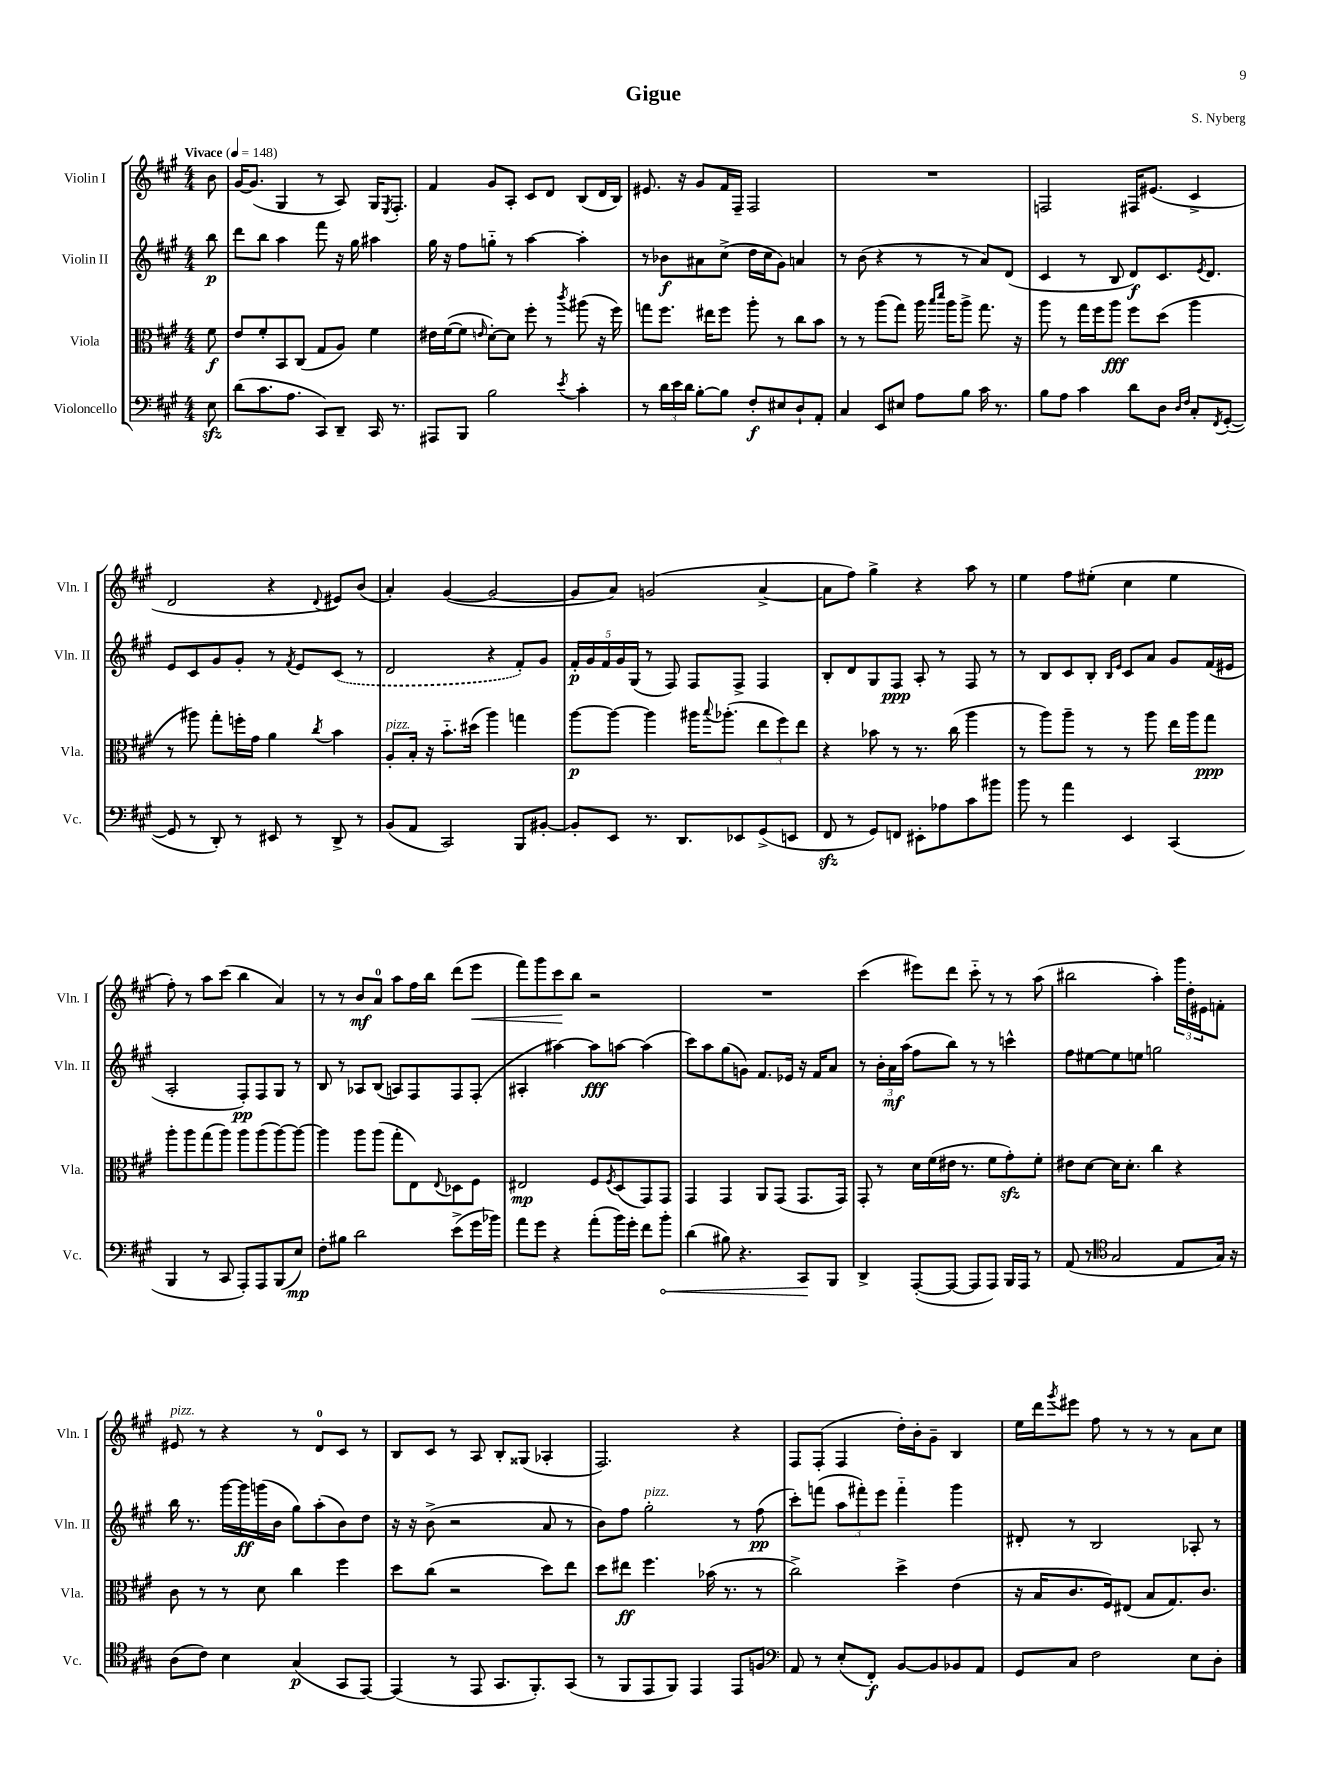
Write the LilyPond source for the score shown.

\header { title = "Gigue" composer = "S. Nyberg" }
<<
\new StaffGroup <<
\new Staff = "s0" \with { instrumentName = "Violin I" shortInstrumentName = "Vln. I" } {
    \clef treble \key a \major \numericTimeSignature \time 4/4 \partial 8 \tempo "Vivace" 4 = 148
    b'8 |
    gis'16~ gis'8.( gis4 r8 a8) gis16 \acciaccatura { e8 } fis8.-. |
    fis'4 gis'8 a8-. cis'8 d'8 b8( d'16 b16) |
    eis'8. r16 gis'8 fis'16 fis16-- fis2 |
    R1 |
    f2 fis16 eis'8.( cis'4-> |
    d'2 r4 \appoggiatura { d'8 } eis'8) b'8( |
    a'4-.) gis'4~( gis'2~ |
    gis'8 a'8) g'2( a'4~-> |
    a'8 fis''8) gis''4-> r4 a''8 r8 |
    e''4 fis''8 eis''8-.( cis''4 eis''4 |
    fis''8-.) r8 a''8 cis'''8( b''4 a'4) |
    r8 r8 b'8\mf a'8-0 a''8 fis''16 b''16 d'''8( e'''8\< |
    fis'''8) gis'''8 cis'''8\! b''8 r2 |
    R1 |
    cis'''4( eis'''8) d'''8 cis'''8-_ r8 r8 a''8( |
    bis''2 a''4-.) \tuplet 3/2 { gis'''16 d''16-. eis'16 } f'8-. |
    eis'8^\markup { \italic "pizz." } r8 r4 r8 d'8-0 cis'8 r8 |
    b8 cis'8 r8 a8 b8-. gisis8( aes4-. |
    fis2.) r4 |
    fis8 fis8-.( fis4 d''16-.) b'16-. gis'8-- b4 |
    e''16 d'''16 \acciaccatura { gis'''8 } eis'''8 fis''8 r8 r8 r8 a'8 cis''8 \bar "|." |
}
\new Staff = "s1" \with { instrumentName = "Violin II" shortInstrumentName = "Vln. II" } {
    \clef treble \key a \major \numericTimeSignature \time 4/4 \partial 8
    b''8\p |
    d'''8 b''8 a''4 fis'''8 r16 gis''16 ais''4 |
    gis''16 r16 fis''8 g''8-_ r8 a''4~ a''4-. |
    r8 bes'8\f ais'8 cis''8->( d''16 cis''16 gis'8) a'4 |
    r8 b'8( r4 r8 r8 a'8) d'8( |
    cis'4 r8 b8 d'8\f) cis'8. \acciaccatura { e'8 } d'8. |
    e'8 cis'8 gis'8 gis'8-. r8 \acciaccatura { fis'8 } e'8 \once \slurDashed cis'8( r8 |
    d'2 r4 fis'8-.) gis'8 |
    \tuplet 5/4 { fis'16-.\p gis'16 fis'16 gis'16 gis16( } r8 fis8) fis8 fis8-> fis4 |
    b8-. d'8 gis8 fis8\ppp a8-. r8 fis8 r8 |
    r8 b8 cis'8 b8-. \grace { b16 e'16 } cis'8 a'8 gis'8 fis'16( eis'16 |
    a2-. fis8-.\pp) fis8 gis8 r8 |
    b8 r8 aes8 b8( a8) fis8 fis8 fis8-.( |
    ais4-. ais''4~) ais''8\fff a''8~ a''4( |
    cis'''8) a''8 gis''8( g'8) fis'8. ees'16 r16 fis'16 a'8 |
    r8 \tuplet 3/2 { b'16-. a'16\mf a''16( } fis''8 b''8) r8 r8 c'''4-^ |
    fis''8 eis''8~ eis''8 e''8 g''2 |
    b''16 r8. gis'''16~ gis'''16\ff g'''16( b'16 gis''8) a''8-.( b'8) d''8 |
    r16 r16 b'8->( r2 a'8 r8 |
    b'8) fis''8 gis''2-.^\markup { \italic "pizz." } r8 fis''8\pp( |
    cis'''8-.) f'''8( \tuplet 3/2 { a''8 fis'''8-.) e'''8 } fis'''4-_ gis'''4 |
    dis'8-. r8 b2 aes8-. r8 \bar "|." |
}
\new Staff = "s2" \with { instrumentName = "Viola" shortInstrumentName = "Vla." } {
    \clef alto \key a \major \numericTimeSignature \time 4/4 \partial 8
    fis'8\f |
    e'8 fis'8-. b,8 cis8( gis8 a8) fis'4 |
    eis'16 fis'16~( fis'8 \grace { e'16 } d'8~-.) d'8 fis''8-. r8 \acciaccatura { cis'''8 } ais''8( r16 fis''16) |
    g''8 fis''8. eis''16 fis''8 a''8-. r8 cis''8 b'8 |
    r8 r8 a''8( gis''8) a''16 \grace { b''16 d'''16 } a''16 a''8-> gis''8. r16 |
    a''8 r8 gis''16 fis''16 a''8\fff fis''8 d''8( a''4 |
    r8 ais''8) gis''8-. f''16-. gis'16 a'4 \acciaccatura { cis''8 } b'4 |
    a8-.^\markup { \italic "pizz." } b16-. r16 b'8.-_ dis''16( a''4) g''4 |
    a''8~\p a''8~ a''4 ais''16 \appoggiatura { b''8 } aes''8.-.( \tuplet 3/2 { e''8 fis''8) e''8 } |
    r4 bes'8 r8 r8. cis''16( a''4 |
    r8 a''8) a''8-- r8 r8 a''8 e''16 a''16 gis''8\ppp |
    a''8-. a''8 gis''8( a''8) a''8 a''8( a''8~) a''8~ |
    a''4 a''8 a''8( gis''8-. e8) \appoggiatura { e8 } des8 fis8 |
    eis2\mp fis8 \acciaccatura { fis8 } d8( gis,8) gis,8 |
    gis,4 gis,4 a,8 gis,8( gis,8. gis,16) |
    gis,8-. r8 d'16 fis'16( eis'16 r8. fis'8 gis'8-.\sfz) fis'8-. |
    eis'8 d'8~ d'16 d'8.-. cis''4 r4 |
    cis'8 r8 r8 d'8 cis''4 fis''4 |
    d''8 cis''8( r2 d''8) e''8 |
    d''8 eis''8\ff fis''4. bes'16( r8. r8 |
    cis''2->) d''4-> e'4( |
    r16 b16 cis'8. fis16) eis8( b8 gis8.) cis'8. \bar "|." |
}
\new Staff = "s3" \with { instrumentName = "Violoncello" shortInstrumentName = "Vc." } {
    \clef bass \key a \major \numericTimeSignature \time 4/4 \partial 8
    e8\sfz |
    d'8( cis'8. a8. cis,8) d,8-- cis,16 r8. |
    ais,,8 b,,8 b2 \acciaccatura { e'8 } cis'4-. |
    r8 \tuplet 3/2 { d'16 e'16 d'16 } b8~-. b8 fis8-.\f eis8 d8-! a,8-. |
    cis4 e,8 eis8 a8 b8 cis'16 r8. |
    b8 a8 cis'4 d'8 d8 \grace { d16 fis16 } cis8-. \acciaccatura { fis,8 } gis,8~-.( |
    gis,8 r8 d,8-.) r8 eis,8 r8 d,8-> r8 |
    b,8( a,8 cis,2) b,,8 bis,8~-. |
    bis,8-. e,8 r8. d,8. ees,8 gis,8->( e,8 |
    fis,8\sfz r8 gis,8) f,8 eis,8-. aes8 cis'8 bis'8 |
    b'8 r8 a'4 e,4 cis,4( |
    b,,4 r8 cis,8 a,,8-.) a,,8 b,,8( e8\mp) |
    fis8-. bis8 d'2 e'8->( gis'16 bes'16) |
    a'8 gis'8 r4 a'8-.( b'16) gis'16-. fis'8 \once \override Hairpin.circled-tip = ##t b'8-.\< |
    d'4( bis8) r4. cis,8\! b,,8 |
    d,4-> a,,8~-.( a,,8~ a,,8 a,,8) b,,16 a,,16 r8 |
    a,8( r8 \clef tenor gis2 e8 gis16) r16 |
    a8( cis'8) b4 gis4\p( gis,8 e,8~) |
    e,4( r8 e,8 gis,8. fis,8.-.) gis,8( |
    r8 fis,8 e,8 fis,8) e,4 e,8 f8 |
    \clef bass a,8 r8 e8-.( fis,8-.\f) b,8~ b,8 bes,8 a,8 |
    gis,8 cis8 fis2 e8 d8-. \bar "|." |
}
>>
>>
\layout { \context { \Score \remove "Bar_number_engraver" } }
